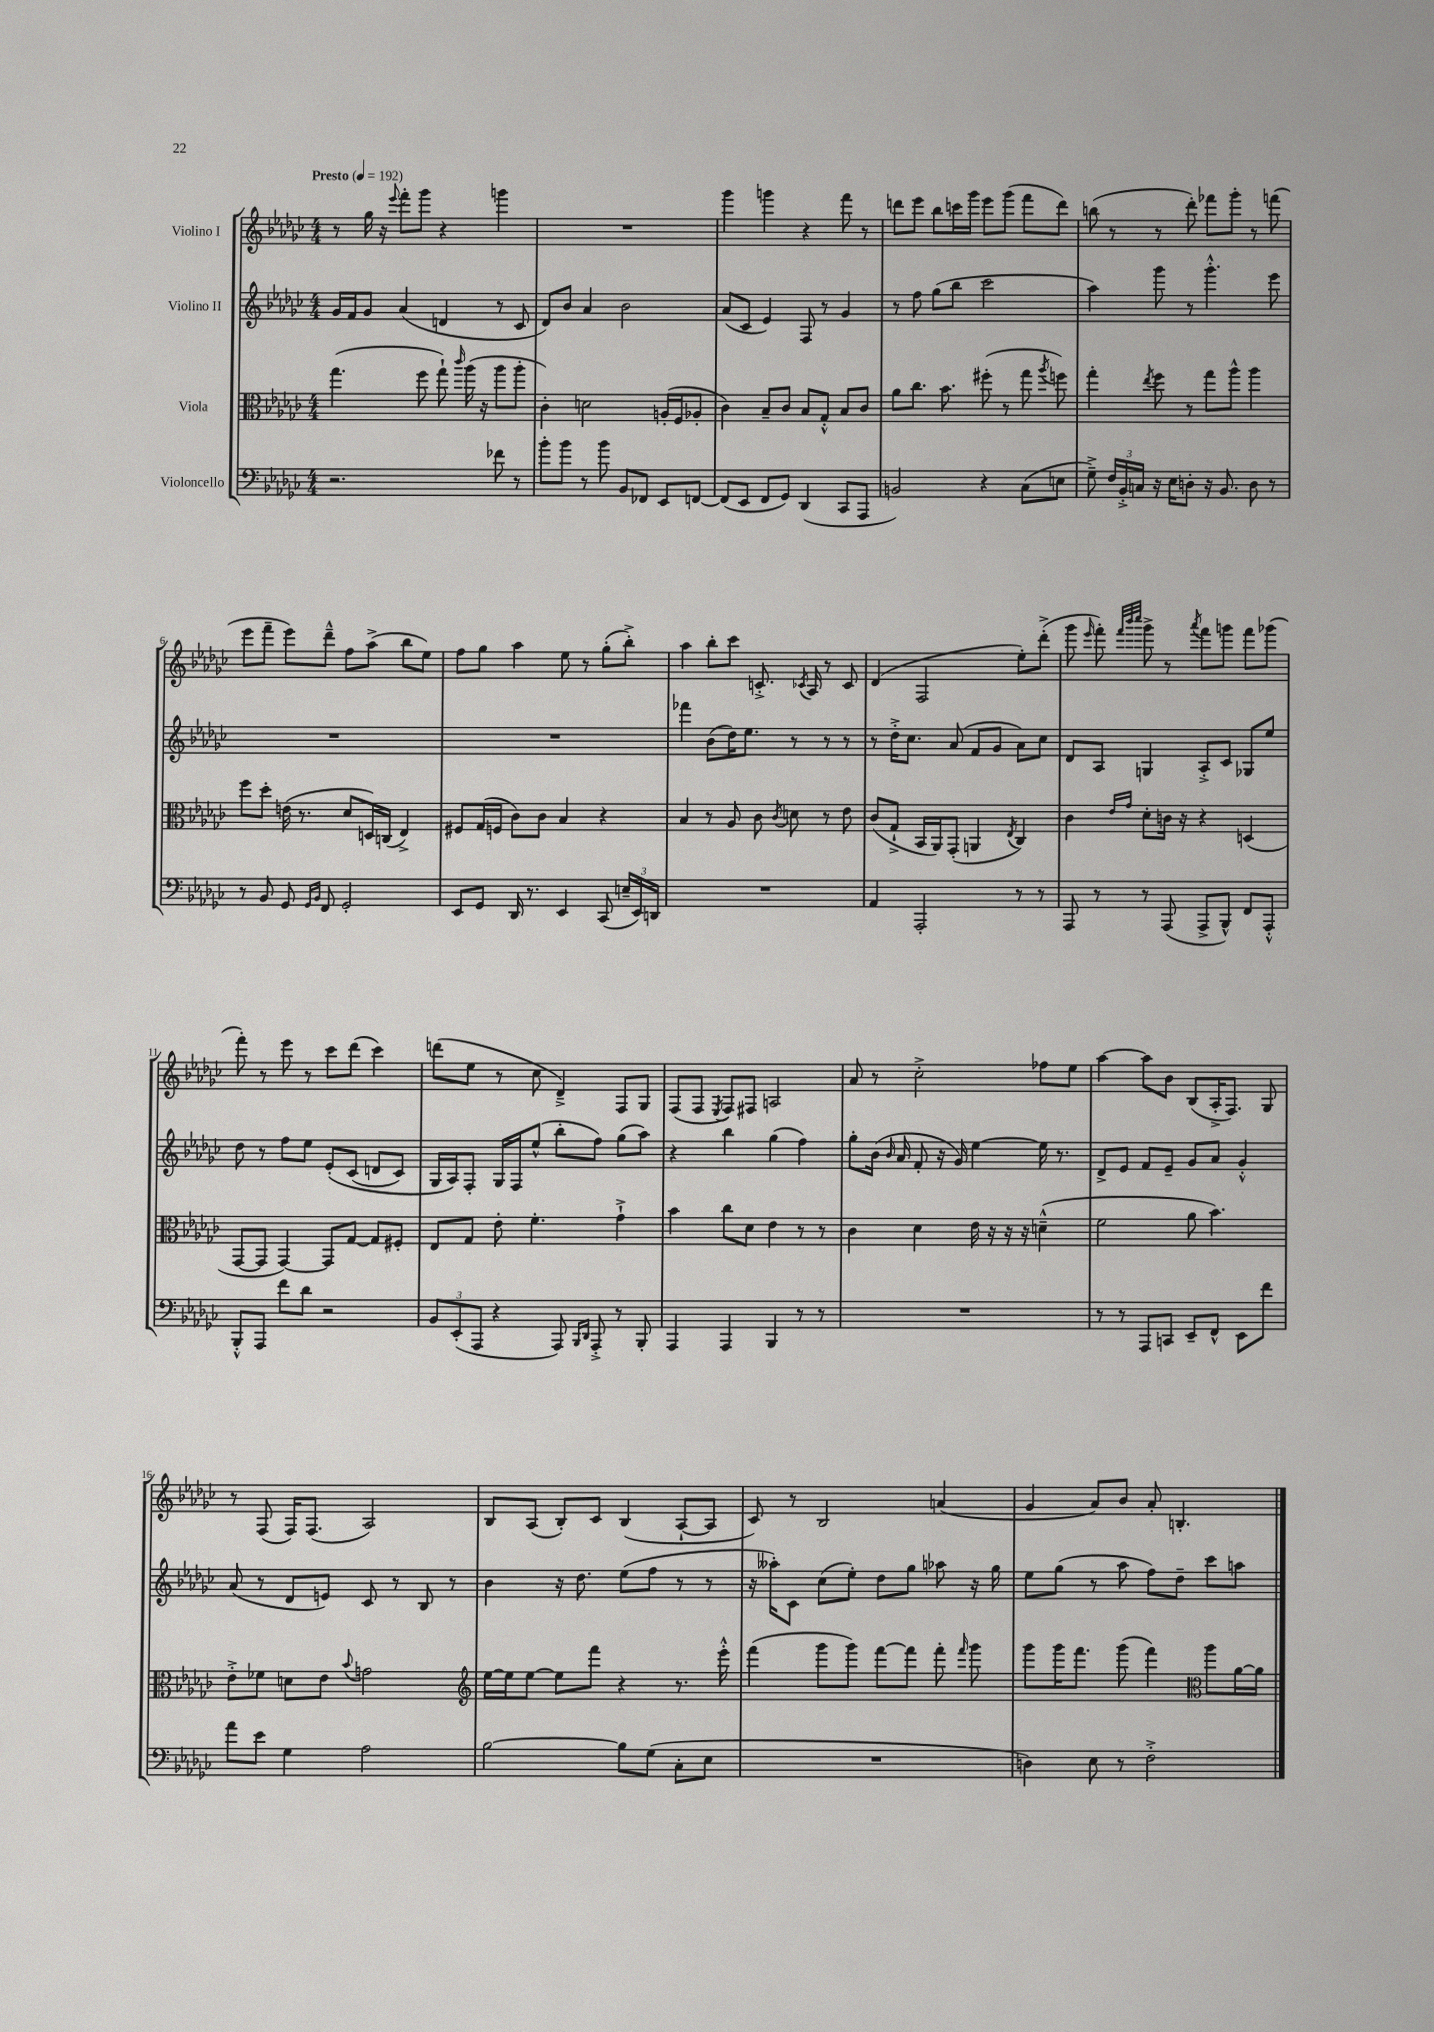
<<
\new StaffGroup <<
\new Staff = "s0" \with { instrumentName = "Violino I" } {
    \clef treble \key ges \major \numericTimeSignature \time 4/4 \tempo "Presto" 4 = 192
    \autoBeamOff r8 ges''16 r16 \appoggiatura { ees'''8 } f'''8[-. ges'''8] r4 g'''4 |
    R1 |
    ges'''4 g'''4 r4 f'''8 r8 |
    d'''8[ ees'''8] bes''8[ c'''16 ges'''16] ees'''8[ ges'''8]( f'''8[ d'''8]) |
    b''8( r8 r8 des'''8-.) fes'''8[ ges'''8]-. r8 f'''8( |
    ees'''8[ f'''8]-- ees'''8[) des'''8]---^ f''8[ aes''8]->( bes''8[ ees''8]) |
    f''8[ ges''8] aes''4 ees''8 r8 ges''8[-.( bes''8]-.->) |
    aes''4 bes''8[-. ces'''8] c'8.-.-> \acciaccatura { ces'8 } aes16 r8 ces'8 |
    des'4( f2 ees''8[-.) des'''8]-.->( |
    ges'''8 \grace { ees'''16 } f'''8-.) \grace { f'''32[ bes'''32 ces''''32] } ges'''8-> r8 \acciaccatura { aes'''8 } f'''8[ g'''8] f'''8[ ges'''8]( |
    f'''8-.) r8 ees'''8 r8 ces'''8[ des'''8]( ces'''4) |
    d'''8[( ees''8] r8 ces''8 des'4--->) f8[ ges8] |
    f8[( f8] \acciaccatura { ees8 } f8[) fis8] a2 |
    aes'8 r8 ces''2-.-> fes''8[ ees''8] |
    aes''4~ aes''8[ bes'8] bes8[( aes16-.-> f8.]) ges8 |
    r8 f8( f16[) f8.]( aes2) |
    bes8[ aes8]( bes8[-.) ces'8] bes4( aes8[~-! aes8] |
    ces'8) r8 bes2 a'4( |
    ges'4 aes'8[) bes'8] aes'8-. b4.-. \bar "|." |
}
\new Staff = "s1" \with { instrumentName = "Violino II" } {
    \clef treble \key ges \major \numericTimeSignature \time 4/4
    \autoBeamOff ges'16[ f'16 ges'8] aes'4( d'4 r8 ces'8 |
    des'8[) bes'8] aes'4 bes'2 |
    aes'8[( ces'8] ees'4) f8 r8 ges'4 |
    r8 f''8 ges''8[( bes''8] ces'''2 |
    aes''4) ges'''8 r8 ges'''4.-.-^ ees'''8 |
    R1 |
    R1 |
    fes'''4 bes'8[( des''16) ees''8.] r8 r8 r8 |
    r8 des''16[-.-> ces''8.] aes'8( f'8[ ges'8] aes'8[) ces''8] |
    des'8[ aes8] g4 aes8[-.-> ces'8] ges8[ ees''8] |
    des''8 r8 f''8[ ees''8] ees'8[-.\( ces'8]( d'8[ ces'8]) |
    ges16[ aes16\) f8]-. ges16[ f16 ees''8]-^( bes''8[-. f''8]) ges''8[( aes''8]) |
    r4 bes''4 ges''4( f''4) |
    ges''8[-. bes'16]( \grace { bes'16 } aes'16 f'8-. r16 ges'16) ees''4~ ees''16 r8. |
    des'8[-> ees'8] f'8[ ees'8]-- ges'8[ aes'8] ges'4-.-^ |
    aes'8( r8 des'8[ e'8]) ces'8 r8 bes8 r8 |
    bes'4 r16 des''8. ees''8[( f''8] r8 r8 |
    r16 aeses''16[-.) ces'8] ces''8[( ees''8]-.) des''8[ ges''8] aes''8 r16 ges''16 |
    ees''8[ ges''8]( r8 aes''8 f''8[) des''8]-- ces'''8[ a''8] \bar "|." |
}
\new Staff = "s2" \with { instrumentName = "Viola" } {
    \clef alto \key ges \major \numericTimeSignature \time 4/4
    \autoBeamOff ges''4.( f''8 ges''8-!) \grace { ces'''16 } aes''16( r16 aes''8[ aes''8]-. |
    ces'4-.) d'2 a16[-.( f16 aes8]-. |
    ces'4) bes8[-- ces'8] bes8[ ges8]-.-^ bes8[ ces'8] |
    aes'8[ ces''8.] bes'8. fis''8-.( r8 ges''8 \acciaccatura { aes''8 } f''8) |
    ges''4-. \acciaccatura { ees''8 } f''8 r8 ges''8[ aes''8]-^ aes''4 |
    f''8[ des''8]-. e'16( r8. des'8[ d16) c16]( ees4->) |
    fis8[ ges16( f16] ces'8[) ces'8] bes4 r4 |
    bes4 r8 aes8 ces'8 \acciaccatura { ces'8 } d'8 r8 ees'8 |
    ces'8[( ges8]-!-> bes,16[ aes,16) ges,8]-.( a,4 \acciaccatura { ees8 } ces4) |
    ces'4 \grace { ees'16[ ges'16] } des'8[-. c'16] r16 r4 d4( |
    ges,8[~ ges,8] ges,4~) ges,8[ ges8]~ ges8[ fis8]-. |
    ees8[ ges8] ees'8-. f'4.-. ges'4-!-> |
    bes'4 ces''8[ des'8] ees'4 r8 r8 |
    ces'4 des'4 ees'16 r16 r16 r16 d'4---^( |
    f'2 aes'8 bes'4.) |
    ees'8[-.-> fes'8] d'8[ ees'8] \appoggiatura { bes'8 } g'2 |
    \clef treble ees''16[~ ees''16 ees''8]~ ees''8[ f'''8] r4 r8. ees'''16-.-^ |
    f'''4( ges'''8[ ges'''8]) f'''8[~ f'''8] f'''8-. \grace { f'''16 } ges'''8 |
    ges'''8[ ges'''16 f'''8.] ges'''8( f'''4) \clef alto aes''8[ aes'16~ aes'16] \bar "|." |
}
\new Staff = "s3" \with { instrumentName = "Violoncello" } {
    \clef bass \key ges \major \numericTimeSignature \time 4/4
    \autoBeamOff r2. fes'8 r8 |
    bes'8[-. bes'8] r8 bes'8 bes,8[ fes,8] ees,8[ f,8]~ |
    f,8[( ees,8] f,8[ ges,8]) des,4( ces,8[ aes,,8] |
    b,2) r4 ces8[( e8] |
    ges8--->) \tuplet 3/2 { f16[ bes,16-.-> c16] } r16 ees16[ d8]-. r16 bes,8. d8 r8 |
    r8 bes,8 ges,8 \grace { ges,16[ bes,16] } f,8 ges,2-. |
    ees,8[ ges,8] des,16 r8. ees,4 ces,8( \tuplet 3/2 { e16[-- ees,16) d,16] } |
    R1 |
    aes,4 aes,,2-. r8 r8 |
    aes,,8 r8 r8 aes,,8( aes,,8[-> bes,,8]-^) f,8[ aes,,8]-.-^ |
    bes,,8[-.-^ aes,,8] f'8[ des'8] r2 |
    \tuplet 3/2 { bes,8[ ees,8-.( aes,,8] } r4 aes,,8) \grace { bes,,16[ des,16] } aes,,8-.-> r8 bes,,8-. |
    aes,,4 aes,,4 bes,,4 r8 r8 |
    R1 |
    r8 r8 aes,,8[ c,8] ees,8[-- f,8]-^ ees,8[ f'8] |
    aes'8[ ees'8] ges4 aes2 |
    bes2~ bes8[ ges8]( ces8[-. ees8] |
    R1 |
    d4) ees8 r8 f2-.-> \bar "|." |
}
>>
>>
